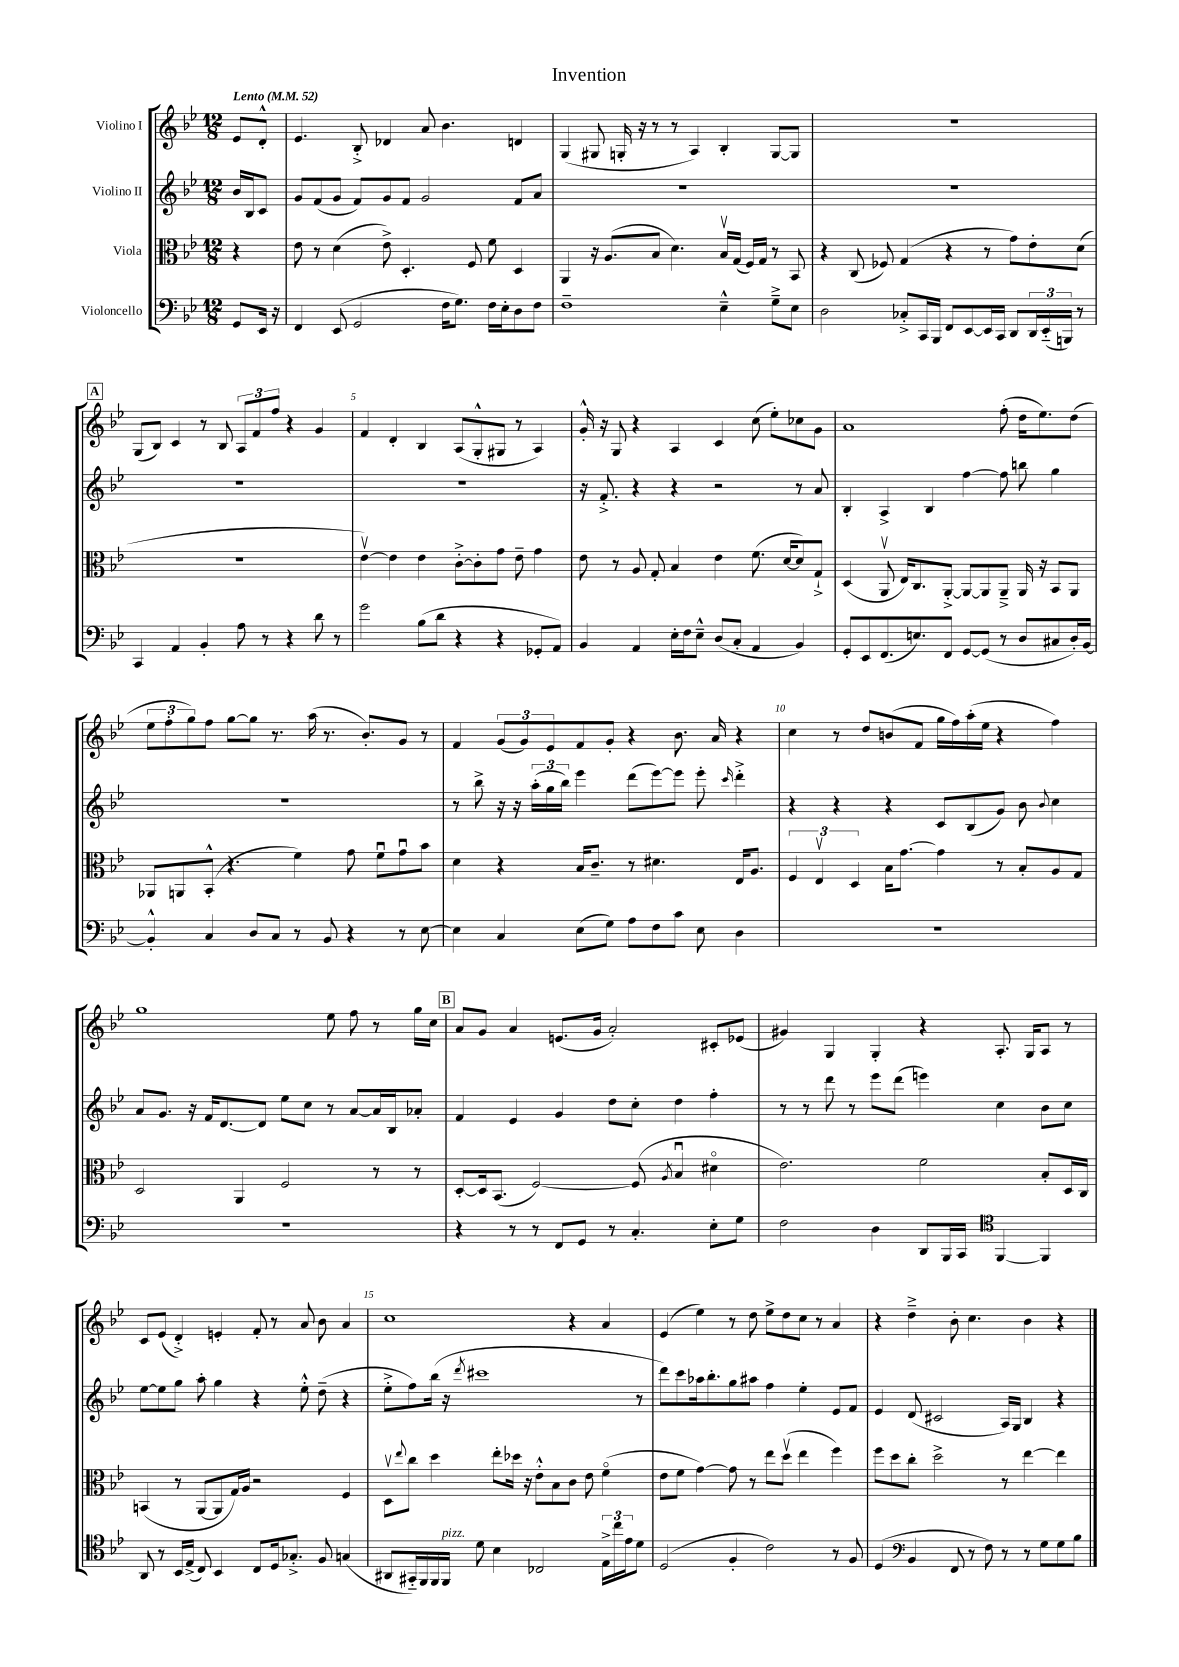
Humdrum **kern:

**kern	**kern	**kern	**kern
*staff4	*staff3	*staff2	*staff1
*clefF4	*clefC3	*clefG2	*clefG2
*k[b-e-]	*k[b-e-]	*k[b-e-]	*k[b-e-]
*M12/8	*M12/8	*M12/8	*M12/8
*MM52	*MM52	*MM52	*MM52
8GG/L	4r	16b-/LL	8e-/L
.	.	16B-/J	.
16EE-/Jk	.	8c/J	8d'^^/J
16r	.	.	.
=	=	=	=
4FF/	8e-\	8g/L	4.e-/
.	8r	(8f/	.
(8EE-/	(4d\	8g/J	.
2GG/	.	8f/L)	8B-'^/
.	8e-^\)	8g/	4d-/
.	4.D'/	8f/J	.
.	.	2g/	8a/
16F\LK	.	.	4.b-\
8.G\J)	.	.	.
.	8F/	.	.
16F\LL	8f\	.	.
16E-'\J	.	.	.
8D\	4D/	8f/L	4d/
8F\J	.	8a/J	.
=	=	=	=
1F~	4AA/	1.r	(4G/
.	16r	.	8G#/
.	(8.A/L	.	.
.	.	.	16G'/
.	.	.	16r
.	8B-/J	.	8r
.	4.d\)	.	8r
.	.	.	4A/)
4E-~^^\	16B-v/LL	.	4B-'/
.	(16G/JJ	.	.
.	16F/LL)	.	.
.	16G/JJ	.	.
8G~^\L	8r	.	[8G/L
8E-\J	8BB-/	.	8G/]J
=	=	=	=
2D\	4r	1.r	1.r
.	(8C/	.	.
.	8F-/)	.	.
8C-'^/L	(4G/	.	.
16CC/L	.	.	.
16BBB-/JJ	.	.	.
8FF/L	4r	.	.
[8EE-/	.	.	.
16EE-/]L	8r	.	.
16CC/JJ	.	.	.
8DD/L	8g\L)	.	.
24DD/L	8e-'\	.	.
(24EE-'~/	.	.	.
24BBB/JJ)	.	.	.
8r	(8d\J	.	.
=	=	=	=
4CC/	1.r	1.r	(8G/L
.	.	.	8B-/J)
4AA/	.	.	4c/
4BB-'/	.	.	8r
.	.	.	8B-/
8A\	.	.	12A/L
.	.	.	12f/
8r	.	.	.
.	.	.	12ff/J
4r	.	.	4r
8d\	.	.	4g/
8r	.	.	.
=	=	=	=
2g\	[4e-v\)	1.r	4f/
.	4e-\]	.	4d'/
(8B-\L	4e-\	.	4B-/
8d\J	.	.	.
4r	[8c'^\L	.	(8A/L
.	8c'\]	.	8G'^^/
4r	8g\J	.	8G#/J
.	8e-~\	.	8r
8GG-'/L	4g\	.	4A/)
8AA/J)	.	.	.
=	=	=	=
4BB-/	8e-\	16r	16g'^^/
.	.	8.f'^/	16r
.	8r	.	8G/
4AA/	8A/	4r	4r
.	8G'/	.	.
16E-'\LL	4B-/	4r	4A/
16F\J	.	.	.
8E-~^^\J	.	.	.
(8D/L	4e-\	2r	4c/
8C'/J	.	.	.
4AA/	(8.f\	.	(8cc\
.	.	.	8ee-'\L)
.	[16d/LK	.	.
4BB-/)	8d/])	8r	8cc-\
.	8G`^/J	8a/	8g\J
=	=	=	=
8GG'/L	(4D/	4B-'/	1a
8EE-/	.	.	.
(8.FF/	8AAv/	4A^/	.
.	16E-/LK)	.	.
8.E/)	8.C/	.	.
.	.	4B-/	.
8FF/J	[8AA'^/J	.	.
[8GG/L	8AA/_L	[4ff\	.
(8GG/]J	8AA/]	.	.
8r	8AA~^/J	8ff\]	(8ff'\
8D/L	16AA/	8bb\	16dd\LK
.	16r	.	8.ee-\)
8C#/	8BB-/L	4gg\	.
16D'/L)	8AA/J	.	(8dd\J
[16BB-/JJ	.	.	.
=	=	=	=
4BB-'^^/]	8AA-/L	1.r	12ee-\L
.	.	.	12ff'\
.	8AA/	.	.
.	.	.	12gg\)
4C/	(8BB-'^^/J	.	8ff\J
.	4.r	.	[8gg\L
8D/L	.	.	8gg\]J
8C/J	.	.	8.r
8r	4f\)	.	.
.	.	.	(16aa\
8BB-/	.	.	8.r
4r	8g\	.	.
.	.	.	8.b-'/L)
.	8fu\L	.	.
8r	8gu\	.	8g/J
[8E-\	8b-\J	.	8r
=	=	=	=
4E-\]	4d\	8r	4f/
.	.	8bb-^\	.
4C/	4r	16r	(12g/L
.	.	16r	.
.	.	.	12g/)
.	.	(24aa'\LL	.
.	.	24gg\	12e-/
.	.	24bb-\JJ)	.
(8E-\L	16B-/LK	4eee-\	8f/
.	8.c~/J	.	.
8G\J)	.	.	8g'/J
8A\L	8r	(8ddd\L	4r
8F\	4.d#\	[8eee-\)	.
8c\J	.	8eee-\]J	8.b-\
8E-\	.	8eee-'\	.
.	.	.	16a/
.	.	16qqccc/	.
4D\	16E-/LK	4ddd'^\	4r
.	8.A/J	.	.
=	=	=	=
1.r	6F/	4r	4cc\
.	6E-v/	.	.
.	.	4r	8r
.	6D/	.	.
.	.	.	8dd/L
.	16B-\LK	4r	(8b/
.	[8.g\J	.	.
.	.	.	8f/J
.	4g\]	8c/L	16gg\LL
.	.	.	16ff\)
.	.	(8B-/	(16aa'\
.	.	.	16ee-\JJ
.	8r	8g/J)	4r
.	8B-'/L	8b-\	.
.	.	8qqb-/	.
.	8A/	4cc\	4ff\)
.	8G/J	.	.
=	=	=	=
1.r	2D/	8a/L	1gg
.	.	8.g/J	.
.	.	16r	.
.	.	16f/LK	.
.	.	[8.d/	.
.	4AA/	.	.
.	.	8d/]J	.
.	2F/	8ee-\L	.
.	.	8cc\J	.
.	.	8r	8ee-\
.	.	[8a/L	8ff\
.	8r	16a/]L	8r
.	.	16B-/J	.
.	8r	8a-'/J	16gg\LL
.	.	.	16cc\JJ
=	=	=	=
4r	[8D'/L	4f/	8a/L
.	16D/]k	.	8g/J
.	(8.BB-/J	.	.
8r	.	4e-/	4a/
8r	[2F/)	.	.
8FF/L	.	4g/	(8.e/L
8GG/J	.	.	.
.	.	.	16g/Jk
8r	.	8dd\L	2a'/)
4.C'/	(8F/]	8cc'\J	.
.	8qA/	.	.
.	4B-u/	4dd\	.
8E-'\L	4d#o\	4ff'\	8c#'/L
8G\J	.	.	(8e-/J
=	=	=	=
2F\	2.e-\)	8r	4g#/)
.	.	8r	.
.	.	8ddd\	4G/
.	.	8r	.
4D\	.	8eee-\L	4G'/
.	.	(8ddd\J	.
8DD/L	2f\	4eee\)	4r
16BBB-/L	.	.	.
16CC/JJ	.	.	.
*clefC4	*	*	*
[4FF/	.	4cc\	8.A'/
.	.	.	16G/LK
4FF/]	8B-'/L	8b-\L	8A/J
.	16D/L	8cc\J	8r
.	16C/JJ	.	.
=	=	=	=
8AA/	(4BB/	[8ee-\L	8c/L
8r	.	8ee-\]	(8e-/J
16BB-/LL	8r	8gg\J	4d'^/)
(16E-^/JJ	.	.	.
8C/)	[8AA/L	8aa'\	.
4BB-/	8AA/]	4gg\	4e'/
.	16G/L)	.	.
.	16A/JJ	.	.
8C/L	2r	4r	8f'/
16D/k	.	.	8r
8.G-'^/J	.	.	.
.	.	8ee-'^^\	8a/
8F/	.	(8dd~\	8b-\
(4G/	4F/	4r	4a/
=	=	=	=
8AA#/L	8Dv\L	8ee-'^\L	1cc
.	8qqee-/	.	.
16GG#'~/L)	8cc\J	8ff\)	.
16FF/	.	.	.
16FF/	4dd\	(16bb-\Jk	.
16FF/JJ	.	16r	.
.	.	8qddd/	.
8d\	.	1ccc#	.
4B-\	8ee-'\L	.	.
.	16dd-\Jk	.	.
.	16r	.	.
2C-/	8e-'^^\L	.	.
.	8B-\	.	.
.	8c\J	.	4r
.	8e-\	.	.
24E-^\LL	(4fo\	.	4a/
24cc\	.	.	.
24e-\J	.	.	.
8d\J	.	8r	.
=	=	=	=
(2D/	8e-\L	8ddd\L)	(4e-/
.	8f\J	8ccc\	.
.	[4g\)	16aa-\k	4ee-\)
.	.	8.bb-'\	.
4F'/	8g\]	8gg\	8r
.	8r	8aa#\J	8dd\
2c\)	8ee-\L	4ff\	8ee-^\L
.	(8ddv\J	.	8dd\
.	4ee-\	4ee-'\	8cc\J
.	.	.	8r
8r	4ff\)	8e-/L	4a/
8F/	.	8f/J	.
=	=	=	=
(4D/	8ff\L	4e-/	4r
.	8dd\	.	.
*clefF4	*	*	*
4BB-/	8cc'\J	(8d/	4dd~^\
.	2dd^\	2c#/	.
8FF/	.	.	8b-'\
8r	.	.	4.cc\
8F\)	.	.	.
8r	8r	16A/LL)	.
.	.	16G/JJ	.
8r	[4ee-\	4B-/	4b-\
8G\L	.	.	.
8G\	4ee-\]	4r	4r
8B-\J	.	.	.
==	==	==	==
*-	*-	*-	*-
